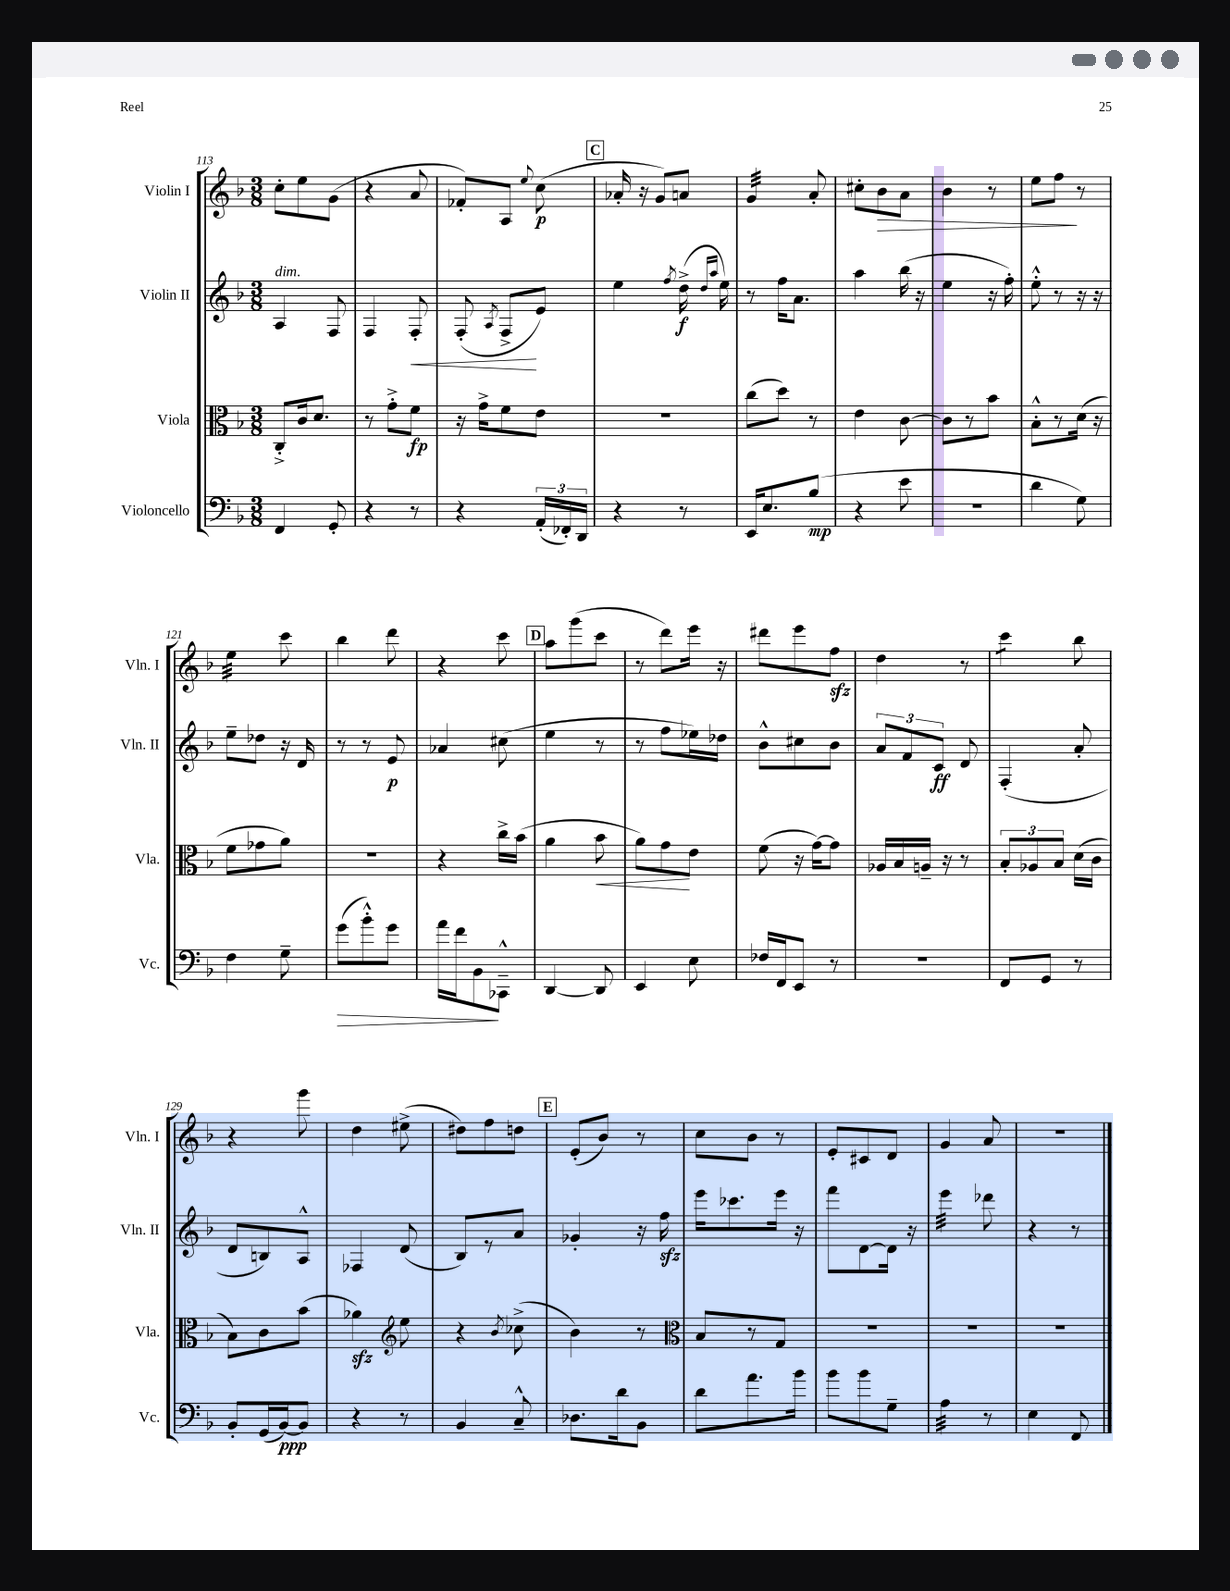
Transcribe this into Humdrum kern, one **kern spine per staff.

**kern	**dynam	**kern	**dynam	**kern	**dynam	**kern	**dynam
*part4	*part4	*part3	*part3	*part2	*part2	*part1	*part1
*staff4	*staff4	*staff3	*staff3	*staff2	*staff2	*staff1	*staff1
*I"Violoncello	*	*I"Viola	*	*I"Violin II	*	*I"Violin I	*
*I'Vc.	*	*I'Vla.	*	*I'Vln. II	*	*I'Vln. I	*
*clefF4	*	*clefC3	*	*clefG2	*	*clefG2	*
*k[b-]	*	*k[b-]	*	*k[b-]	*	*k[b-]	*
*M3/8	*	*M3/8	*	*M3/8	*	*M3/8	*
=113	=113	=113	=113	=113	=113	=113	=113
!	!	!	!	!LO:TX:a:i:t=dim.	!	!	!
4FF/	.	8C'^/L	.	4A/	.	8cc'\L	.
.	.	16c/k	.	.	.	8ee\	.
.	.	8.d/J	.	.	.	.	.
8GG'/	.	.	.	8F/	.	(8g\J	.
=114	=114	=114	=114	=114	=114	=114	=114
4r	.	8r	.	4F/	.	4r	.
.	.	8g'^\L	.	.	.	.	.
!	!	!	!	!	!LO:HP:b	!	!
8r	.	8f\J	fp	8F'/	<	8a/	.
=115	=115	=115	=115	=115	=115	=115	=115
4r	.	16r	.	(8F'/	.	8f-X'/L)	.
.	.	16g^\KL	.	.	.	.	.
.	.	.	.	8qA/	.	.	.
.	.	8f\	.	8F^/L	.	8A/J	.
.	.	.	.	.	.	8qqee/	.
(24AA'/LL	.	8e\J	.	8e/J)	[	(8cc\	p
24FF-X'/)	.	.	.	.	.	.	.
24DD/JJ	.	.	.	.	.	.	.
!!LO:REH:place=s1:t=C
=116	=116	=116	=116	=116	=116	=116	=116
4r	.	4.r	.	4ee\	.	16a-X'/	.
.	.	.	.	.	.	16r	.
.	.	.	.	.	.	8g/L)	.
.	.	.	.	8qff/	.	.	.
8r	.	.	.	(16dd^\	f	8an/J	.
.	.	.	.	16qqdd/LL	.	.	.
.	.	.	.	16qqaa/JJ	.	.	.
.	.	.	.	16ee\)	.	.	.
=117	=117	=117	=117	=117	=117	=117	=117
*	*	*	*	*	*	*tremolo	*
16EE/KL	.	(8cc\L	.	8r	.	32g/LLL	.
.	.	.	.	.	.	32g/	.
8.E/	.	.	.	.	.	32g/	.
.	.	.	.	.	.	32g/	.
.	.	8dd\J)	.	16ff\KL	.	32g/	.
.	.	.	.	.	.	32g/	.
.	.	.	.	8.a\J	.	32g/	.
.	.	.	.	.	.	32g/JJJ	.
*	*	*	*	*	*	*Xtremolo	*
(8B-/J	mp	8r	.	.	.	8a'/	.
=118	=118	=118	=118	=118	=118	=118	=118
4r	.	4e\	.	4aa\	.	8cc#X'\L	.
!	!	!	!	!	!	!	!LO:HP:b
.	.	.	.	.	.	8b-\	>
8e\	.	[8c\	.	(16bb-\	.	8a\J	.
.	.	.	.	16r	.	.	.
=119	=119	=119	=119	=119	=119	=119	=119
4.r	.	8c\L]	.	4ee\	.	4b-\	.
.	.	8r	.	.	.	.	.
.	.	8b-\J	.	16r	.	8r	.
.	.	.	.	16ff'\)	.	.	.
=120	=120	=120	=120	=120	=120	=120	=120
4d\	.	8B-'^^\L	.	8ee'^^\	.	8ee\L	.
.	.	8r	.	8r	.	8ff\J	.
8G\)	.	(16d\Jk	.	16r	.	8r	]
.	.	16r	.	16r	.	.	.
!!LO:LB:g=z
=121	=121	=121	=121	=121	=121	=121	=121
*	*	*	*	*	*	*tremolo	*
4F\	.	8f\L	.	8ee~\L	.	32ee\LLL	.
.	.	.	.	.	.	32ee\	.
.	.	.	.	.	.	32ee\	.
.	.	.	.	.	.	32ee\	.
.	.	8g-X\	.	8dd-X\J	.	32ee\	.
.	.	.	.	.	.	32ee\	.
.	.	.	.	.	.	32ee\	.
.	.	.	.	.	.	32ee\JJJ	.
*	*	*	*	*	*	*Xtremolo	*
8G~\	.	8a\J)	.	16r	.	8ccc\	.
.	.	.	.	16d/	.	.	.
=122	=122	=122	=122	=122	=122	=122	=122
!	!LO:HP:b	!	!	!	!	!	!
(8g\L	>	4.r	.	8r	.	4bb-\	.
8b-'^^\)	.	.	.	8r	.	.	.
8g\J	.	.	.	8e/	p	8ddd\	.
=123	=123	=123	=123	=123	=123	=123	=123
16a\LL	.	4r	.	4a-X/	.	4r	.
16f\J	.	.	.	.	.	.	.
8BB-\	.	.	.	.	.	.	.
8CC-X~^^\J	]	16cc^\LL	.	(8cc#X\	.	8ccc\	.
.	.	(16b-\JJ	.	.	.	.	.
!!LO:REH:place=s1:t=D
=124	=124	=124	=124	=124	=124	=124	=124
[4DD/	.	4a\	.	4ee\	.	8aa\L	.
.	.	.	.	.	.	(8ggg\	.
!	!	!	!LO:HP:b	!	!	!	!
8DD/]	.	8b-\	<	8r	.	8ccc\J	.
=125	=125	=125	=125	=125	=125	=125	=125
4EE/	.	8a\L)	.	8r	.	8r	.
.	.	8g\	.	8ff\L	.	8ddd\L)	.
8E\	.	8e\J	[	16ee-X\L)	.	16eee\Jk	.
.	.	.	.	16dd-X\JJ	.	16r	.
=126	=126	=126	=126	=126	=126	=126	=126
16F-X/LL	.	(8f\	.	8b-^^\L	.	8ddd#X\L	.
16FF/J	.	.	.	.	.	.	.
8EE/J	.	16r	.	8cc#X\	.	8eee\	.
.	.	[16g\KL)	.	.	.	.	.
8r	.	8g\J]	.	8b-\J	.	8ffzz\J	.
=127	=127	=127	=127	=127	=127	=127	=127
4.r	.	16A-X/LL	.	12a/L	.	4dd\	.
.	.	16B-/	.	.	.	.	.
.	.	.	.	12f/	.	.	.
.	.	16An~/JJ	.	.	.	.	.
.	.	.	.	12c/J	ff	.	.
.	.	16r	.	.	.	.	.
.	.	8r	.	8d/	.	8r	.
=128	=128	=128	=128	=128	=128	=128	=128
*	*	*	*	*	*	*tremolo	*
8FF/L	.	12B-'/L	.	(4F'/	.	8ccc\L	.
.	.	12A-X/	.	.	.	.	.
8GG/J	.	.	.	.	.	8ccc\J	.
*	*	*	*	*	*	*Xtremolo	*
.	.	12B-/J	.	.	.	.	.
8r	.	(16d\LL	.	8a'/	.	8bb-\	.
.	.	16c\JJ	.	.	.	.	.
!!LO:LB:g=z
=129	=129	=129	=129	=129	=129	=129	=129
8BB-'/L	.	8B-\L)	.	8d/L	.	4r	.
(16GG/L	.	8c\	.	8Bn/)	.	.	.
[16BB-/J)	ppp	.	.	.	.	.	.
8BB-/J]	.	(8b-\J	.	8A^^/J	.	8ggg\	.
=130	=130	=130	=130	=130	=130	=130	=130
4r	.	4a-Xzz\)	.	4F-X/	.	4dd\	.
*	*	*clefG2	*	*	*	*	*
8r	.	8ee\	.	(8d/	.	(8ee#X^\	.
=131	=131	=131	=131	=131	=131	=131	=131
4BB-/	.	4r	.	8B-/L)	.	8dd#X\L)	.
.	.	.	.	8r	.	8ff\	.
.	.	8qb-/	.	.	.	.	.
8C~^^/	.	(8cc-X^\	.	8a/J	.	8ddn\J	.
!!LO:REH:place=s1:t=E
=132	=132	=132	=132	=132	=132	=132	=132
8.D-X\L	.	4b-\)	.	4g-X'/	.	(8e'/L	.
.	.	.	.	.	.	8b-/J)	.
16d\k	.	.	.	.	.	.	.
8BB-\J	.	8r	.	16r	.	8r	.
.	.	.	.	16ffzz\	.	.	.
=133	=133	=133	=133	=133	=133	=133	=133
*	*	*clefC3	*	*	*	*	*
8d\L	.	8B-/L	.	16eee\KL	.	8cc\L	.
.	.	.	.	8.ccc-X\	.	.	.
8.a\	.	8r	.	.	.	8b-\J	.
.	.	8G/J	.	16eee\Jk	.	8r	.
16b-\Jk	.	.	.	16r	.	.	.
=134	=134	=134	=134	=134	=134	=134	=134
8b-\L	.	4.r	.	8fff\L	.	8e'/L	.
8b-\	.	.	.	[8d\	.	8c#X/	.
8G~\J	.	.	.	16d\Jk]	.	8d/J	.
.	.	.	.	16r	.	.	.
=135	=135	=135	=135	=135	=135	=135	=135
*tremolo	*	*	*	*	*	*	*
*	*	*	*	*tremolo	*	*	*
32A\LLL	.	4.r	.	32eee\LLL	.	4g/	.
32A\	.	.	.	32eee\	.	.	.
32A\	.	.	.	32eee\	.	.	.
32A\	.	.	.	32eee\	.	.	.
32A\	.	.	.	32eee\	.	.	.
32A\	.	.	.	32eee\	.	.	.
32A\	.	.	.	32eee\	.	.	.
32A\JJJ	.	.	.	32eee\JJJ	.	.	.
*	*	*	*	*Xtremolo	*	*	*
*Xtremolo	*	*	*	*	*	*	*
8r	.	.	.	8ddd-X\	.	8a/	.
=136	=136	=136	=136	=136	=136	=136	=136
4E\	.	4.r	.	4r	.	4.r	.
8FF/	.	.	.	8r	.	.	.
==	==	==	==	==	==	==	==
*-	*-	*-	*-	*-	*-	*-	*-
